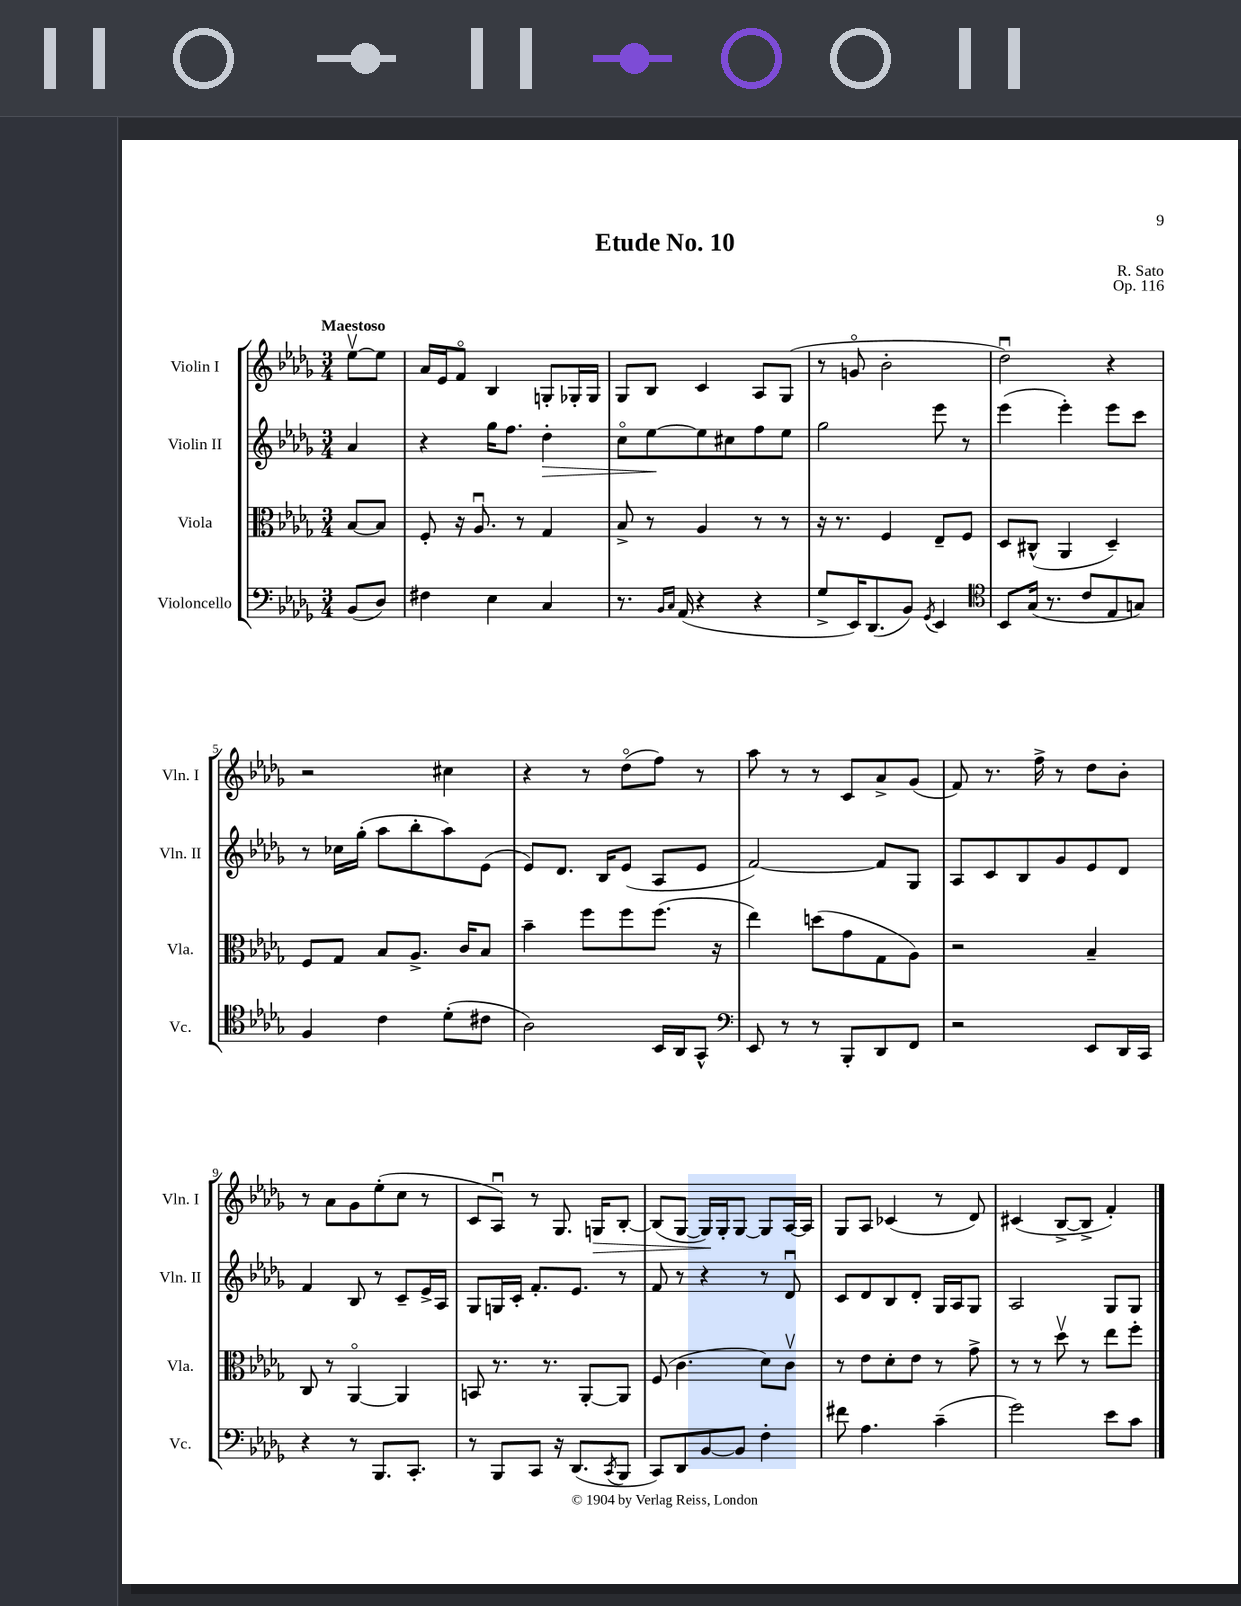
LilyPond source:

\header { title = "Etude No. 10" composer = "R. Sato" opus = "Op. 116" }
<<
\new StaffGroup <<
\new Staff = "s0" \with { instrumentName = "Violin I" shortInstrumentName = "Vln. I" } {
    \clef treble \key des \major \numericTimeSignature \time 3/4 \partial 4 \tempo "Maestoso"
    ees''8~\upbow ees''8 |
    aes'16 ees'16 f'8\flageolet bes4 g8-. ges16-. ges16 |
    ges8 bes8 c'4 aes8 ges8( |
    r8 g'8\flageolet bes'2-. |
    des''2\downbow) r4 |
    r2 cis''4 |
    r4 r8 des''8\flageolet( f''8) r8 |
    aes''8 r8 r8 c'8 aes'8-> ges'8( |
    f'8) r8. f''16-> r8 des''8 bes'8-. |
    r8 aes'8 ges'8 ees''8-.( c''8 r8 |
    c'8 aes8\downbow) r8 ges8. g16\> bes8~-. |
    bes8( ges8~ ges16\!) ges16-. ges8~ ges8 aes16~ aes16 |
    ges8 aes8 ces'4( r8 des'8) |
    cis'4( bes8~-> bes8-> f'4-.) \bar "|." |
}
\new Staff = "s1" \with { instrumentName = "Violin II" shortInstrumentName = "Vln. II" } {
    \clef treble \key des \major \numericTimeSignature \time 3/4 \partial 4
    aes'4 |
    r4 ges''16 f''8. des''4-.\> |
    c''8\flageolet ees''8~\! ees''8 cis''8 f''8 ees''8 |
    ges''2 ees'''8 r8 |
    ees'''4( ees'''4-.) ees'''8 c'''8 |
    r8 ces''16 ges''16-.( aes''8 bes''8-. aes''8) ees'8( |
    ees'8) des'8. bes16 ees'8( aes8 ees'8 |
    f'2~) f'8 ges8 |
    aes8 c'8 bes8 ges'8 ees'8 des'8 |
    f'4 bes8 r8 c'8-- ees'16-> aes16 |
    ges8 g16 c'16-. f'8.-. ees'8. r8 |
    f'8 r8 r4 r8 des'8\downbow |
    c'8 des'8 bes8 des'8-. ges16 aes16 ges8 |
    aes2 ges8 ges8 \bar "|." |
}
\new Staff = "s2" \with { instrumentName = "Viola" shortInstrumentName = "Vla." } {
    \clef alto \key des \major \numericTimeSignature \time 3/4 \partial 4
    bes8~ bes8 |
    f8-. r16 aes8.\downbow r8 ges4 |
    bes8-> r8 aes4 r8 r8 |
    r16 r8. f4 ees8-- f8 |
    des8 cis8-^( aes,4 des4--) |
    f8 ges8 bes8 aes8.-> c'16 bes8 |
    bes'4-- f''8 f''8 f''8.( r16 |
    ees''4) d''8( ges'8 ges8 aes8) |
    r2 bes4-- |
    c8 r8 aes,4~\flageolet aes,4 |
    b,8 r8. r8. aes,8~-. aes,8 |
    f8( c'4. des'8) c'8\upbow |
    r8 ees'8 des'8-. ees'8 r8 ges'8-> |
    r8 r8 des''8\upbow r8 ees''8 f''8-. \bar "|." |
}
\new Staff = "s3" \with { instrumentName = "Violoncello" shortInstrumentName = "Vc." } {
    \clef bass \key des \major \numericTimeSignature \time 3/4 \partial 4
    bes,8( des8) |
    fis4 ees4 c4 |
    r8. \grace { bes,16 c16 } aes,16( r4 r4 |
    ges8-> ees,16) des,8.( bes,8) \acciaccatura { ges,8 } ees,4 |
    \clef tenor bes,8 ges16( r8. c'8 ees8 g8) |
    f4 c'4 des'8-.( cis'8 |
    aes2) bes,16 aes,16 ges,8-^ |
    \clef bass ees,8 r8 r8 bes,,8-. des,8 f,8 |
    r2 ees,8 des,16 c,16 |
    r4 r8 bes,,8. c,8.-. |
    r8 bes,,8 c,8 r16 des,8.( \acciaccatura { c,8 } bes,,8 |
    c,8) des,8 bes,8~ bes,8 f4-. |
    fis'8 aes4. c'4--( |
    ges'2) ees'8 c'8 \bar "|." |
}
>>
>>
